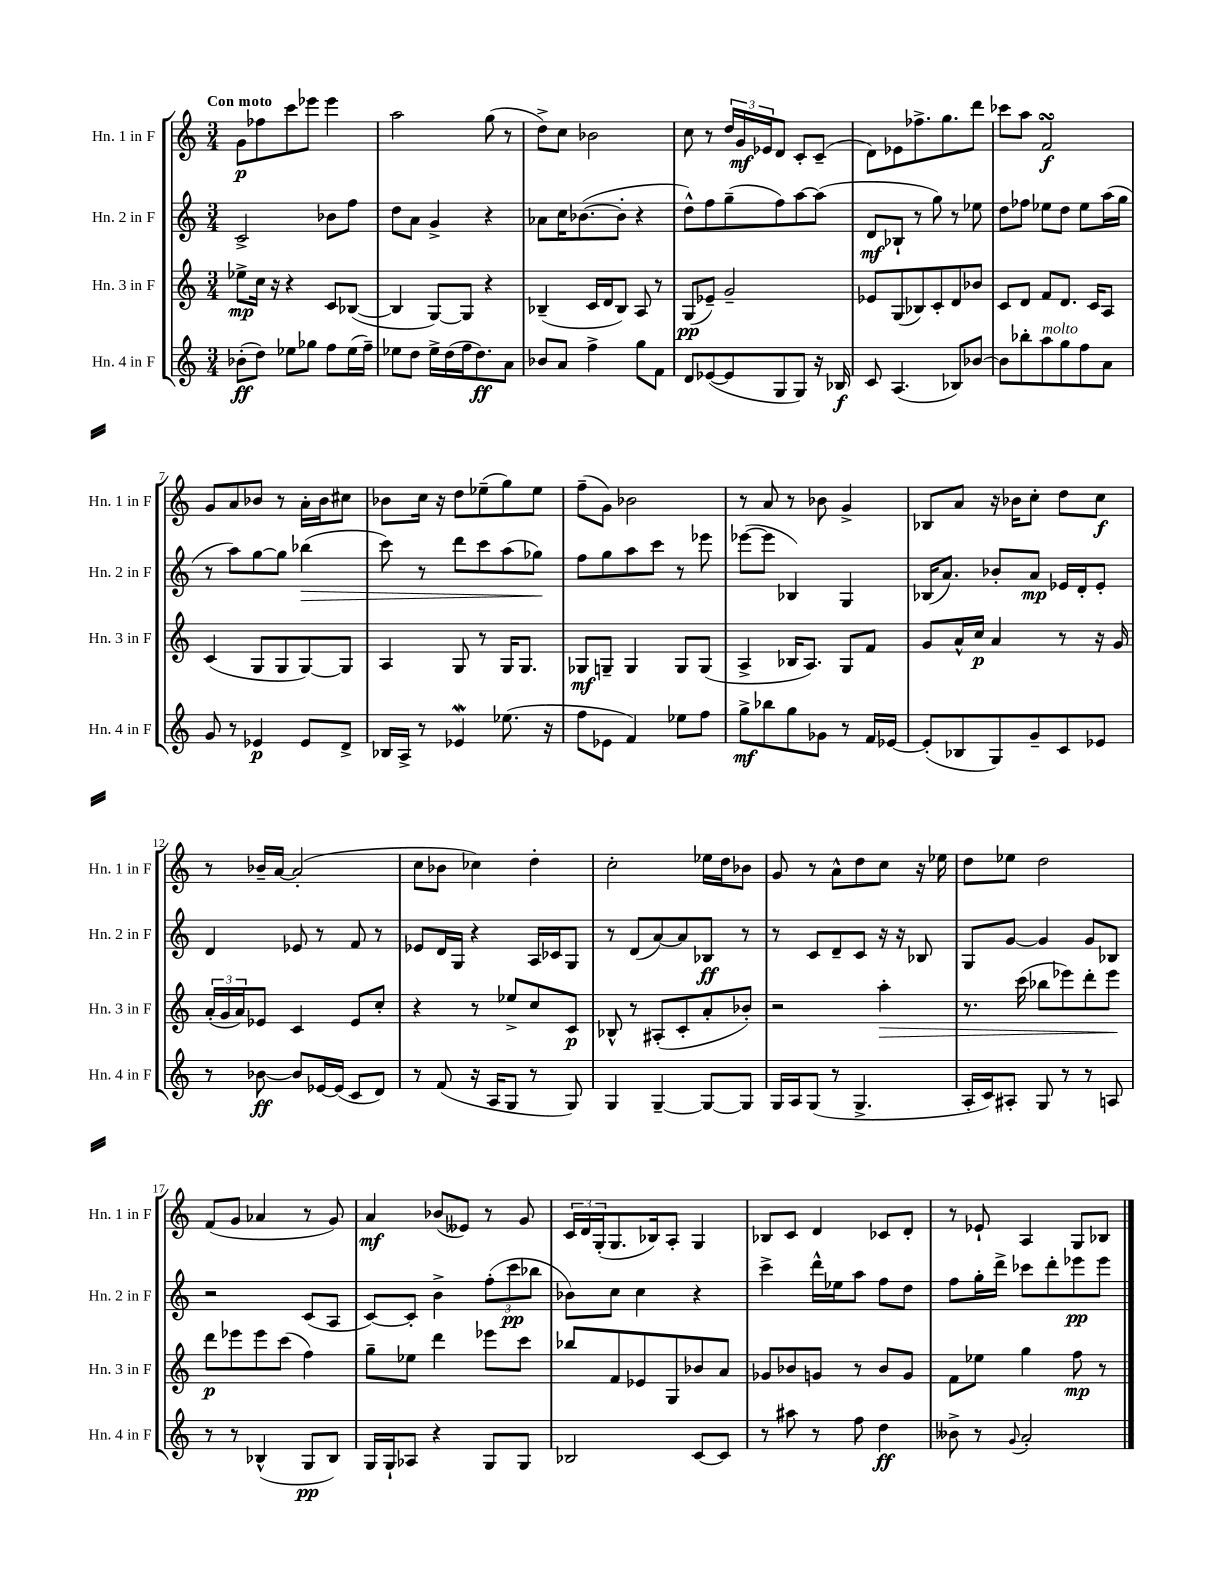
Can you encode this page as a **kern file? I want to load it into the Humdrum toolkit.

**kern	**dynam	**kern	**dynam	**kern	**dynam	**kern	**dynam
*part4	*part4	*part3	*part3	*part2	*part2	*part1	*part1
*staff4	*staff4	*staff3	*staff3	*staff2	*staff2	*staff1	*staff1
*I"Hn. 4 in F	*	*I"Hn. 3 in F	*	*I"Hn. 2 in F	*	*I"Hn. 1 in F	*
*I'Hn. 4 in F	*	*I'Hn. 3 in F	*	*I'Hn. 2 in F	*	*I'Hn. 1 in F	*
*clefG2	*	*clefG2	*	*clefG2	*	*clefG2	*
*k[]	*	*k[]	*	*k[]	*	*k[]	*
*M3/4	*	*M3/4	*	*M3/4	*	*M3/4	*
=1	=1	=1	=1	=1	=1	=1	=1
!	!	!	!	!	!	!LO:TX:a:B:t=Con moto	!
(8b-X'\L	ff	8ee-X^\L	mp	2c^/	.	8g\L	p
8dd\J)	.	16cc\Jk	.	.	.	8ff-X\	.
.	.	16r	.	.	.	.	.
8ee-X\L	.	4r	.	.	.	8ccc\	.
8gg-X\J	.	.	.	.	.	8eee-X\J	.
8ff\L	.	8c/L	.	8b-X\L	.	4eee-\	.
(16ee-\L	.	([8B-X/J	.	8ff\J	.	.	.
16ff~\JJ)	.	.	.	.	.	.	.
=2	=2	=2	=2	=2	=2	=2	=2
8ee-X\L	.	4B-/]	.	8dd\L	.	2aa\	.
8dd\J	.	.	.	8a\J	.	.	.
16ee-^\LL	.	[8G/L)	.	4g^/	.	.	.
(16dd\	.	.	.	.	.	.	.
16ff\J	.	8G/J]	.	.	.	.	.
8.dd\)	ff	.	.	.	.	.	.
.	.	4r	.	4r	.	(8gg\	.
8a\J	.	.	.	.	.	8r	.
=3	=3	=3	=3	=3	=3	=3	=3
8b-X/L	.	(4B-X~/	.	8a-X\L	.	8dd^\L)	.
8a/J	.	.	.	16cc\K	.	8cc\J	.
.	.	.	.	([8.b-X\	.	.	.
4ff^\	.	16c/LL	.	.	.	2b-X\	.
.	.	16d/J	.	.	.	.	.
.	.	8B-/J)	.	8b-'\J]	.	.	.
8gg\L	.	8A/	.	4r	.	.	.
8f\J	.	8r	.	.	.	.	.
=4	=4	=4	=4	=4	=4	=4	=4
8d/L	.	(8G/L	pp	8dd^^\L)	.	8cc\	.
([8e-X/	.	8e-X~/J)	.	8ff\	.	8r	.
8e-/]	.	2g~/	.	(8gg~\	.	24dd/LL	.
.	.	.	.	.	.	24g/	mf
.	.	.	.	.	.	24e-X/J	.
8G/	.	.	.	8ff\)	.	8d/J	.
8G/J)	.	.	.	[8aa\	.	8c'/L	.
16r	.	.	.	(8aa\J]	.	(8c~/J	.
16B-X/	f	.	.	.	.	.	.
=5	=5	=5	=5	=5	=5	=5	=5
8c/	.	8e-X/L	.	8d/L	mf	8d\L)	.
(4.A/	.	(8G/	.	8B-X`/J	.	8e-X\	.
.	.	8B-X/)	.	8r	.	8.ff-X^\	.
.	.	8c'/	.	8gg\)	.	.	.
.	.	.	.	.	.	8.gg\	.
8B-X/L)	.	8d/	.	8r	.	.	.
[8b-X/J	.	8b-X/J	.	8ee-X\	.	8ddd\J	.
=6	=6	=6	=6	=6	=6	=6	=6
8b-\L]	.	8c/L	.	8dd\L	.	8ccc-X\L	.
8bb-X'\	.	8d/J	.	8ff-X\J	.	8aa\J	.
!LO:TX:a:i:t=molto	!	!	!	!	!	!	!
8aa\	.	8f/L	.	8ee-X\L	.	2fsSSs/	f
8gg\	.	8.d/J	.	8dd\J	.	.	.
8ff\	.	.	.	8ee-\L	.	.	.
.	.	16c/KL	.	.	.	.	.
8a\J	.	8A/J	.	(16aa\L	.	.	.
.	.	.	.	16gg\JJ	.	.	.
!!LO:LB:g=z
=7	=7	=7	=7	=7	=7	=7	=7
8g/	.	(4c/	.	8r	.	8g/L	.
8r	.	.	.	8aa\L)	.	8a/	.
4e-X/	p	8G/L	.	[8gg\	.	8b-X/J	.
.	.	8G/	.	8gg\J]	.	8r	.
!	!	!	!	!	!LO:HP:b	!	!
8e-/L	.	[8G/)	.	(4bb-X\	>	16a'\LL	.
.	.	.	.	.	.	16b-\J	.
8d^/J	.	8G/J]	.	.	.	8cc#X\J	.
=8	=8	=8	=8	=8	=8	=8	=8
16B-X/LL	.	4A/	.	8ccc\)	.	8b-X\L	.
16A^/JJ	.	.	.	.	.	.	.
8r	.	.	.	8r	.	16cc\Jk	.
.	.	.	.	.	.	16r	.
4e-Xw/	.	8G/	.	8ddd\L	.	8dd\L	.
.	.	8r	.	8ccc\	.	(8ee-X~\	.
(8.ee-X\	.	16G/KL	.	(8aa\	.	8gg\)	.
.	.	8.G/J	.	.	.	.	.
.	.	.	.	8gg-X\J)	.	8ee-\J	.
16r	.	.	.	.	.	.	.
.	.	.	.	.	]	.	.
=9	=9	=9	=9	=9	=9	=9	=9
8ff\L	.	8G-X/L	mf	8ff\L	.	(8ff~\L	.
8e-X\J	.	8Gn~/J	.	8gg\	.	8g\J)	.
4f/)	.	4G/	.	8aa\	.	2b-X\	.
.	.	.	.	8ccc\J	.	.	.
8ee-X\L	.	8G/L	.	8r	.	.	.
8ff\J	.	(8G/J	.	8eee-X\	.	.	.
=10	=10	=10	=10	=10	=10	=10	=10
8gg^\L	mf	4A^/	.	([8eee-X\L	.	8r	.
8bb-X\	.	.	.	8eee-\J]	.	8a/	.
8gg\	.	16B-X/KL	.	4B-X/)	.	8r	.
.	.	8.A/J)	.	.	.	.	.
8g-X\J	.	.	.	.	.	8b-X\	.
8r	.	8G/L	.	4G/	.	4g^/	.
16f/LL	.	8f/J	.	.	.	.	.
[16e-X/JJ	.	.	.	.	.	.	.
=11	=11	=11	=11	=11	=11	=11	=11
(8e-'/L]	.	8g/L	.	(16B-X/KL	.	8B-X/L	.
.	.	.	.	8.a/J)	.	.	.
8B-X/	.	16a^^/L	.	.	.	8a/J	.
.	.	16cc/JJ	p	.	.	.	.
8G/)	.	4a/	.	8b-X'/L	.	16r	.
.	.	.	.	.	.	16b-X\KL	.
8g~/	.	.	.	8a/J	mp	8cc'\J	.
8c/	.	8r	.	16e-X/LL	.	8dd\L	.
.	.	.	.	16d'/J	.	.	.
8e-X/J	.	16r	.	8e-'/J	.	8cc\J	f
.	.	16g/	.	.	.	.	.
!!LO:LB:g=z
=12	=12	=12	=12	=12	=12	=12	=12
8r	.	(24a'/LL	.	4d/	.	8r	.
.	.	24g/	.	.	.	.	.
.	.	24a/J)	.	.	.	.	.
[8b-X\	ff	8e-X/J	.	.	.	16b-X~/LL	.
.	.	.	.	.	.	[16a/JJ	.
8b-/L]	.	4c/	.	8e-X/	.	(2a'/]	.
[16e-X/L	.	.	.	8r	.	.	.
(16e-/JJ]	.	.	.	.	.	.	.
8c/L	.	8e-/L	.	8f/	.	.	.
8d/J)	.	8cc'/J	.	8r	.	.	.
=13	=13	=13	=13	=13	=13	=13	=13
8r	.	4r	.	8e-X/L	.	8cc\L	.
(8f/	.	.	.	16d/L	.	8b-X\J	.
.	.	.	.	16G/JJ	.	.	.
16r	.	8r	.	4r	.	4cc-X\)	.
16A/KL	.	.	.	.	.	.	.
8G/J	.	8ee-X^/L	.	.	.	.	.
8r	.	8cc/	.	16A/LL	.	4dd'\	.
.	.	.	.	16c-X/J	.	.	.
8G/)	.	8c/J	p	8G/J	.	.	.
=14	=14	=14	=14	=14	=14	=14	=14
4G/	.	8B-X^^/	.	8r	.	2cc'\	.
.	.	8r	.	(8d/L	.	.	.
[4G~/	.	(8A#X'/L	.	[8a/)	.	.	.
.	.	8c'/	.	8a/]	.	.	.
8G/L_	.	8a'/	.	8B-X/J	ff	16ee-X\LL	.
.	.	.	.	.	.	16dd\J	.
8G/J]	.	8b-X'/J)	.	8r	.	8b-X\J	.
=15	=15	=15	=15	=15	=15	=15	=15
16G/LL	.	2r	.	8r	.	8g/	.
16A/J	.	.	.	.	.	.	.
(8G/J	.	.	.	8c/L	.	8r	.
8r	.	.	.	8d~/	.	8a^^\L	.
4.G^/	.	.	.	8c/J	.	8dd\	.
!	!	!	!LO:HP:b	!	!	!	!
.	.	4aa'\	>	16r	.	8cc\J	.
.	.	.	.	16r	.	.	.
.	.	.	.	8B-X/	.	16r	.
.	.	.	.	.	.	16ee-X\	.
=16	=16	=16	=16	=16	=16	=16	=16
16A'/LL	.	8.r	.	8G/L	.	8dd\L	.
16c/J)	.	.	.	.	.	.	.
8A#X'/J	.	.	.	[8g/J	.	8ee-X\J	.
.	.	(16ccc\	.	.	.	.	.
8G/	.	8bb-X\L	.	4g/]	.	2dd\	.
8r	.	8eee-X\)	.	.	.	.	.
8r	.	8ddd'\	.	8g/L	.	.	.
8An/	.	8eee-\J	.	8B-X/J	.	.	.
.	.	.	]	.	.	.	.
!!LO:LB:g=z
=17	=17	=17	=17	=17	=17	=17	=17
8r	.	8ddd\L	p	2r	.	(8f/L	.
8r	.	8eee-X\	.	.	.	8g/J	.
(4B-X^^/	.	8eee-\	.	.	.	4a-X/	.
.	.	(8ccc\J	.	.	.	.	.
8G/L	pp	4ff\)	.	(8c/L	.	8r	.
8B-/J)	.	.	.	8A/J	.	8g/)	.
=18	=18	=18	=18	=18	=18	=18	=18
16G/LL	.	8gg~\L	.	[8c/L)	.	4a/	mf
16G`/J	.	.	.	.	.	.	.
8A-X/J	.	8ee-X\J	.	8c'/J]	.	.	.
4r	.	4ddd\	.	4b^\	.	(8b-X/L	.
.	.	.	.	.	.	8e--X/J)	.
8G/L	.	8eee-X\L	.	(12ff'\L	.	8r	.
.	.	.	.	12ccc\	pp	.	.
8G/J	.	8ccc\J	.	.	.	8g/	.
.	.	.	.	12bb-X\J	.	.	.
=19	=19	=19	=19	=19	=19	=19	=19
2B-X/	.	8bb-X/L	.	8b-X\L)	.	24c/LL	.
.	.	.	.	.	.	24d/	.
.	.	.	.	.	.	(24G'/J	.
.	.	8f/	.	8cc\J	.	8.G/	.
.	.	8e-X/	.	4cc\	.	.	.
.	.	.	.	.	.	16B-X/k)	.
.	.	8G/	.	.	.	8A'/J	.
[8c/L	.	8b-X/	.	4r	.	4G/	.
8c/J]	.	8a/J	.	.	.	.	.
=20	=20	=20	=20	=20	=20	=20	=20
8r	.	8g-X/L	.	4ccc^\	.	8B-X/L	.
8aa#X\	.	8b-X/	.	.	.	8c/J	.
8r	.	8gn/J	.	16ddd^^\LL	.	4d/	.
.	.	.	.	16ee-X\J	.	.	.
8ff\	.	8r	.	8aa\J	.	.	.
4dd\	ff	8b-/L	.	8ff\L	.	8c-X/L	.
.	.	8g/J	.	8dd\J	.	8d'/J	.
=21	=21	=21	=21	=21	=21	=21	=21
8b--X^\	.	8f\L	.	8ff\L	.	8r	.
8r	.	8ee-X\J	.	16gg'\L	.	8e-X`/	.
.	.	.	.	16ddd^\JJ	.	.	.
8qqg/	.	.	.	.	.	.	.
2a'/	.	4gg\	.	8ccc-X\L	.	4A/	.
.	.	.	.	8ddd'\	.	.	.
.	.	8ff\	mp	8eee-X\	pp	8G/L	.
.	.	8r	.	8eee-\J	.	8B-X/J	.
==	==	==	==	==	==	==	==
*-	*-	*-	*-	*-	*-	*-	*-
